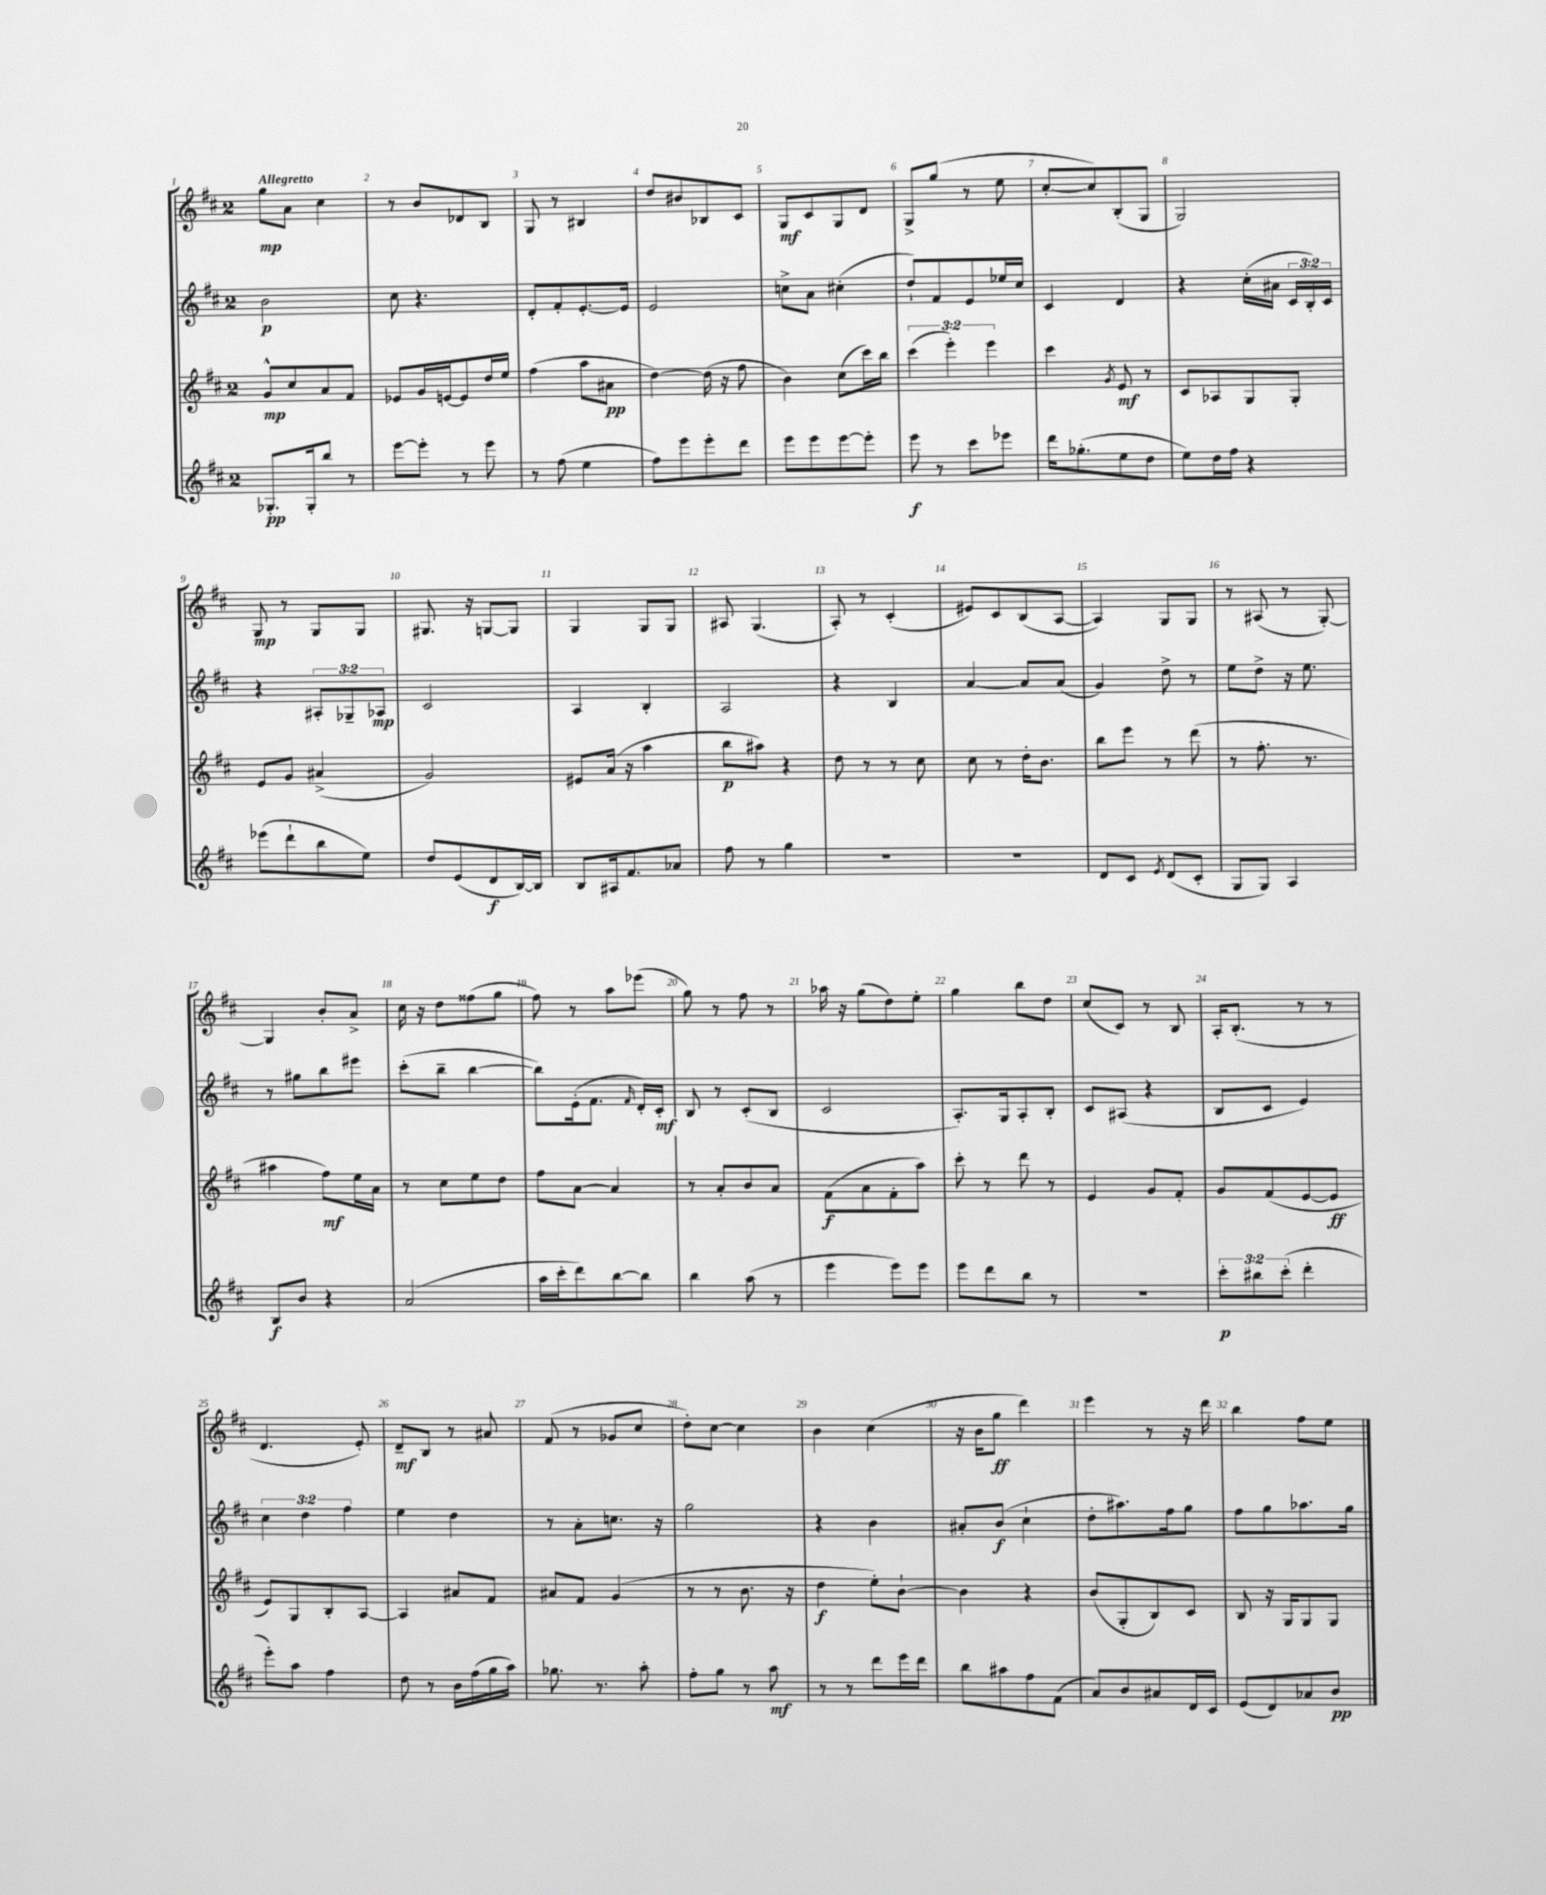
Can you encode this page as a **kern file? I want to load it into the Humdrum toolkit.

**kern	**dynam	**kern	**dynam	**kern	**dynam	**kern	**dynam
*part4	*part4	*part3	*part3	*part2	*part2	*part1	*part1
*staff4	*staff4	*staff3	*staff3	*staff2	*staff2	*staff1	*staff1
*clefG2	*	*clefG2	*	*clefG2	*	*clefG2	*
*k[f#c#]	*	*k[f#c#]	*	*k[f#c#]	*	*k[f#c#]	*
*M2/4	*	*M2/4	*	*M2/4	*	*M2/4	*
=1	=1	=1	=1	=1	=1	=1	=1
!	!	!	!	!	!	!LO:TX:a:B:t=Allegretto	!
8.G-X'/L	pp	8g^^/L	mp	2b\	p	8gg\L	mp
.	.	8cc#/	.	.	.	8a\J	.
16G-'/k	.	.	.	.	.	.	.
8bb/J	.	8a/	.	.	.	4cc#\	.
8r	.	8f#/J	.	.	.	.	.
=2	=2	=2	=2	=2	=2	=2	=2
[8eee\L	.	8e-X/L	.	8cc#\	.	8r	.
8eee'\J]	.	16g/L	.	4.r	.	8b/L	.
.	.	[16en/J	.	.	.	.	.
8r	.	8e/]	.	.	.	8d-X/	.
8eee\	.	16dd/L	.	.	.	8B/J	.
.	.	16ee/JJ	.	.	.	.	.
=3	=3	=3	=3	=3	=3	=3	=3
8r	.	(4ff#\	.	8d'/L	.	8G/	.
(8ff#\	.	.	.	8f#'/	.	8r	.
4ee\	.	8aa\L	.	[8.e'/	.	4B#X/	.
.	.	8a#X\J	pp	.	.	.	.
.	.	.	.	16e/Jk]	.	.	.
=4	=4	=4	=4	=4	=4	=4	=4
8ff#\L)	.	[4dd\)	.	2e/	.	8dd/L	.
8eee\	.	.	.	.	.	8b#X/	.
8eee'\	.	(16dd\]	.	.	.	8B-X/	.
.	.	16r	.	.	.	.	.
8ddd\J	.	8ff#\	.	.	.	8c#/J	.
=5	=5	=5	=5	=5	=5	=5	=5
8eee\L	.	4b\)	.	8ccn^\L	.	8G/L	mf
8eee\	.	.	.	8a\J	.	8c#/	.
[8eee\	.	(8cc#\L	.	(4cc#X'\	.	8G/	.
8eee'\J]	.	16ccc#\L)	.	.	.	8d/J	.
.	.	16bb\JJ	.	.	.	.	.
=6	=6	=6	=6	=6	=6	=6	=6
8eee\	f	(6ccc#\	.	8dd`/L)	.	8G^/L	.
8r	.	.	.	8f#/	.	(8gg/J	.
.	.	6eee'\)	.	.	.	.	.
8ccc#\L	.	.	.	8e/	.	8r	.
.	.	6eee\	.	.	.	.	.
8eee-X\J	.	.	.	16ee-X/L	.	8ee\	.
.	.	.	.	16cc#/JJ	.	.	.
=7	=7	=7	=7	=7	=7	=7	=7
16ddd\KL	.	4ccc#\	.	4c#/	.	[8cc#'/L	.
(8.gg-X'\	.	.	.	.	.	.	.
.	.	.	.	.	.	8cc#/])	.
.	.	8qg/	.	.	.	.	.
8ee\	.	8e/	mf	4d/	.	(8B'/	.
8dd\J	.	8r	.	.	.	8G/J	.
=8	=8	=8	=8	=8	=8	=8	=8
8ee\L)	.	8c#/L	.	4r	.	2G/)	.
16dd\L	.	8A-X/	.	.	.	.	.
16ff#\JJ	.	.	.	.	.	.	.
4r	.	8G/	.	(16cc#'\LL	.	.	.
.	.	.	.	16a#X\JJ	.	.	.
.	.	8G'/J	.	24c#/LL	.	.	.
.	.	.	.	24B'/)	.	.	.
.	.	.	.	24c#/JJ	.	.	.
!!LO:LB:g=z
=9	=9	=9	=9	=9	=9	=9	=9
(8eee-X\L	.	8e/L	.	4r	.	8G/	mp
8ddd`\	.	8g/J	.	.	.	8r	.
8bb\	.	(4a#X^/	.	12A#X'/L	.	8G/L	.
.	.	.	.	12G-X~/	.	.	.
8ee\J)	.	.	.	.	.	8G/J	.
.	.	.	.	12A-X/J	mp	.	.
=10	=10	=10	=10	=10	=10	=10	=10
8dd/L	.	2g/)	.	2c#/	.	8.G#X/	.
(8e/	.	.	.	.	.	.	.
.	.	.	.	.	.	16r	.
8d/	f	.	.	.	.	[8Gn/L	.
[16B/L)	.	.	.	.	.	8G/J]	.
16B/JJ]	.	.	.	.	.	.	.
=11	=11	=11	=11	=11	=11	=11	=11
8B/L	.	8e#X/L	.	4A/	.	4G/	.
16A#X/k	.	(16a/Jk	.	.	.	.	.
8.f#/	.	16r	.	.	.	.	.
.	.	4aa\	.	4B'/	.	8G/L	.
8a-X/J	.	.	.	.	.	8G/J	.
=12	=12	=12	=12	=12	=12	=12	=12
8ff#\	.	8bb\L	p	2A/	.	8A#X/	.
8r	.	8aa#X\J)	.	.	.	(4.G/	.
4gg\	.	4r	.	.	.	.	.
=13	=13	=13	=13	=13	=13	=13	=13
2r	.	8dd\	.	4r	.	8A'/)	.
.	.	8r	.	.	.	8r	.
.	.	8r	.	4B/	.	(4c#'/	.
.	.	8cc#\	.	.	.	.	.
=14	=14	=14	=14	=14	=14	=14	=14
2r	.	8cc#\	.	[4a/	.	8e#X/L)	.
.	.	8r	.	.	.	8c#/	.
.	.	16dd'\KL	.	8a/L]	.	(8B/	.
.	.	8.b\J	.	.	.	.	.
.	.	.	.	(8a/J	.	[8A/J	.
=15	=15	=15	=15	=15	=15	=15	=15
8d/L	.	8bb\L	.	4g/)	.	4A/])	.
8c#/J	.	8eee\J	.	.	.	.	.
8qe/	.	.	.	.	.	.	.
(8d/L	.	8r	.	8dd^\	.	8G/L	.
8c#'/J	.	(8ddd\	.	8r	.	8G/J	.
=16	=16	=16	=16	=16	=16	=16	=16
8G/L	.	8r	.	8ee\L	.	8r	.
8G/J)	.	8.ff#'\	.	8dd^\J	.	(8A#X/	.
4A/	.	.	.	16r	.	8r	.
.	.	8.r	.	8.ee\	.	.	.
.	.	.	.	.	.	[8G'/)	.
!!LO:LB:g=z
=17	=17	=17	=17	=17	=17	=17	=17
8B/L	f	4aa#X\	.	8r	.	4G/]	.
8b/J	.	.	.	8gg#X\L	.	.	.
4r	.	8ff#\L)	mf	8bb\	.	8b'/L	.
.	.	16ee\L	.	8eee#X\J	.	8a^/J	.
.	.	16a\JJ	.	.	.	.	.
=18	=18	=18	=18	=18	=18	=18	=18
(2a/	.	8r	.	(8ccc#'\L	.	16cc#\	.
.	.	.	.	.	.	16r	.
.	.	8cc#\L	.	8bb~\J	.	8dd\L	.
.	.	8ee\	.	[4bb\	.	(8ff##X\	.
.	.	8dd\J	.	.	.	8gg\J	.
=19	=19	=19	=19	=19	=19	=19	=19
16aa\LL	.	8ff#\L	.	8bb\L])	.	8ff#\)	.
16ccc#'\J	.	.	.	.	.	.	.
8ddd\)	.	[8a\J	.	(16e'\k	.	8r	.
.	.	.	.	8.f#\J	.	.	.
[8bb\	.	4a/]	.	.	.	8aa\L	.
.	.	.	.	16qqf#/	.	.	.
8bb\J]	.	.	.	16d'/LL)	.	(8eee-X\J	.
.	.	.	.	16c#'/JJ	mf	.	.
=20	=20	=20	=20	=20	=20	=20	=20
4bb\	.	8r	.	8B/	.	8gg\)	.
.	.	8a'/L	.	8r	.	8r	.
(8aa\	.	8b/	.	(8c#'/L	.	8ff#\	.
8r	.	8a/J	.	8B/J	.	8r	.
=21	=21	=21	=21	=21	=21	=21	=21
4eee\	.	(8f#\L	f	2c#/	.	16aa-X\	.
.	.	.	.	.	.	16r	.
.	.	8a\	.	.	.	(8gg\L	.
8eee\L)	.	8f#'\	.	.	.	8dd\)	.
8eee\J	.	8aa\J)	.	.	.	8ee'\J	.
=22	=22	=22	=22	=22	=22	=22	=22
8eee\L	.	8ccc#'\	.	8.A'/L)	.	4gg\	.
8ddd\	.	8r	.	.	.	.	.
.	.	.	.	16G/k	.	.	.
8bb\J	.	8ddd\	.	8A'/	.	8bb\L	.
8r	.	8r	.	8B'/J	.	8dd\J	.
=23	=23	=23	=23	=23	=23	=23	=23
2r	.	4e/	.	8c#/L	.	(8cc#/L	.
.	.	.	.	(8A#X/J	.	8c#/J)	.
.	.	8g/L	.	4r	.	8r	.
.	.	8f#'/J	.	.	.	8B/	.
=24	=24	=24	=24	=24	=24	=24	=24
12ccc#'\L	p	8g/L	.	8B/L	.	16A'/KL	.
.	.	.	.	.	.	(8.B'/J	.
12bb#X\	.	.	.	.	.	.	.
.	.	(8f#/	.	8c#/J	.	.	.
(12ccc#'\J	.	.	.	.	.	.	.
4ddd'\	.	[8e/	.	4e/)	.	8r	.
.	.	8e/J]	ff	.	.	8r	.
!!LO:LB:g=z
=25	=25	=25	=25	=25	=25	=25	=25
8eee'\L)	.	8e/L)	.	6cc#\	.	4.d/	.
8aa\J	.	8G/	.	.	.	.	.
.	.	.	.	6dd\	.	.	.
4ff#\	.	8B'/	.	.	.	.	.
.	.	.	.	6ff#\	.	.	.
.	.	[8A/J	.	.	.	8e'/)	.
=26	=26	=26	=26	=26	=26	=26	=26
8dd\	.	4A/]	.	4ee\	.	8d~/L	mf
8r	.	.	.	.	.	8B/J	.
16b\LL	.	8a#X/L	.	4dd\	.	8r	.
(16ff#\	.	.	.	.	.	.	.
16gg\	.	8f#/J	.	.	.	8a#X/	.
16aa\JJ)	.	.	.	.	.	.	.
=27	=27	=27	=27	=27	=27	=27	=27
8.gg-X\	.	8a#X/L	.	8r	.	(8f#/	.
.	.	8f#/J	.	8a'\L	.	8r	.
8.r	.	.	.	.	.	.	.
.	.	(4g/	.	8.ccn\J	.	8g-X/L	.
8aa'\	.	.	.	.	.	8cc#/J	.
.	.	.	.	16r	.	.	.
=28	=28	=28	=28	=28	=28	=28	=28
8ff#'\L	.	8r	.	2gg\	.	8dd'\L)	.
8gg\J	.	8r	.	.	.	[8cc#\J	.
8r	.	8.b\	.	.	.	4cc#\]	.
8aa\	mf	.	.	.	.	.	.
.	.	16r	.	.	.	.	.
=29	=29	=29	=29	=29	=29	=29	=29
8r	.	4dd\	f	4r	.	4b\	.
8r	.	.	.	.	.	.	.
8ddd\L	.	8ee'\L)	.	4b\	.	(4cc#\	.
16eee\L	.	[8b`\J	.	.	.	.	.
16ddd\JJ	.	.	.	.	.	.	.
=30	=30	=30	=30	=30	=30	=30	=30
8bb\L	.	4b\]	.	8a#X'/L	.	16r	.
.	.	.	.	.	.	16b\KL	.
8aa#X\	.	.	.	(8b/J	f	8gg\J	ff
8ff#\	.	4r	.	4cc#`\	.	4ddd\)	.
(8f#\J	.	.	.	.	.	.	.
=31	=31	=31	=31	=31	=31	=31	=31
8a/L)	.	(8b/L	.	8dd'\L	.	4eee\	.
8b/	.	8G'/	.	8.aa#X\)	.	.	.
8a#X/	.	8B/)	.	.	.	8r	.
.	.	.	.	16ff#\k	.	.	.
16d/L	.	8c#/J	.	8gg\J	.	16r	.
16c#/JJ	.	.	.	.	.	16ddd\	.
=32	=32	=32	=32	=32	=32	=32	=32
(8e/L	.	8B/	.	8ff#\L	.	4bb\	.
8d/)	.	16r	.	8gg\	.	.	.
.	.	16G/KL	.	.	.	.	.
8a-X/	.	8G/	.	8.aa-X\	.	8ff#\L	.
8b/J	pp	8G/J	.	.	.	8ee\J	.
.	.	.	.	16gg\Jk	.	.	.
==	==	==	==	==	==	==	==
*-	*-	*-	*-	*-	*-	*-	*-
